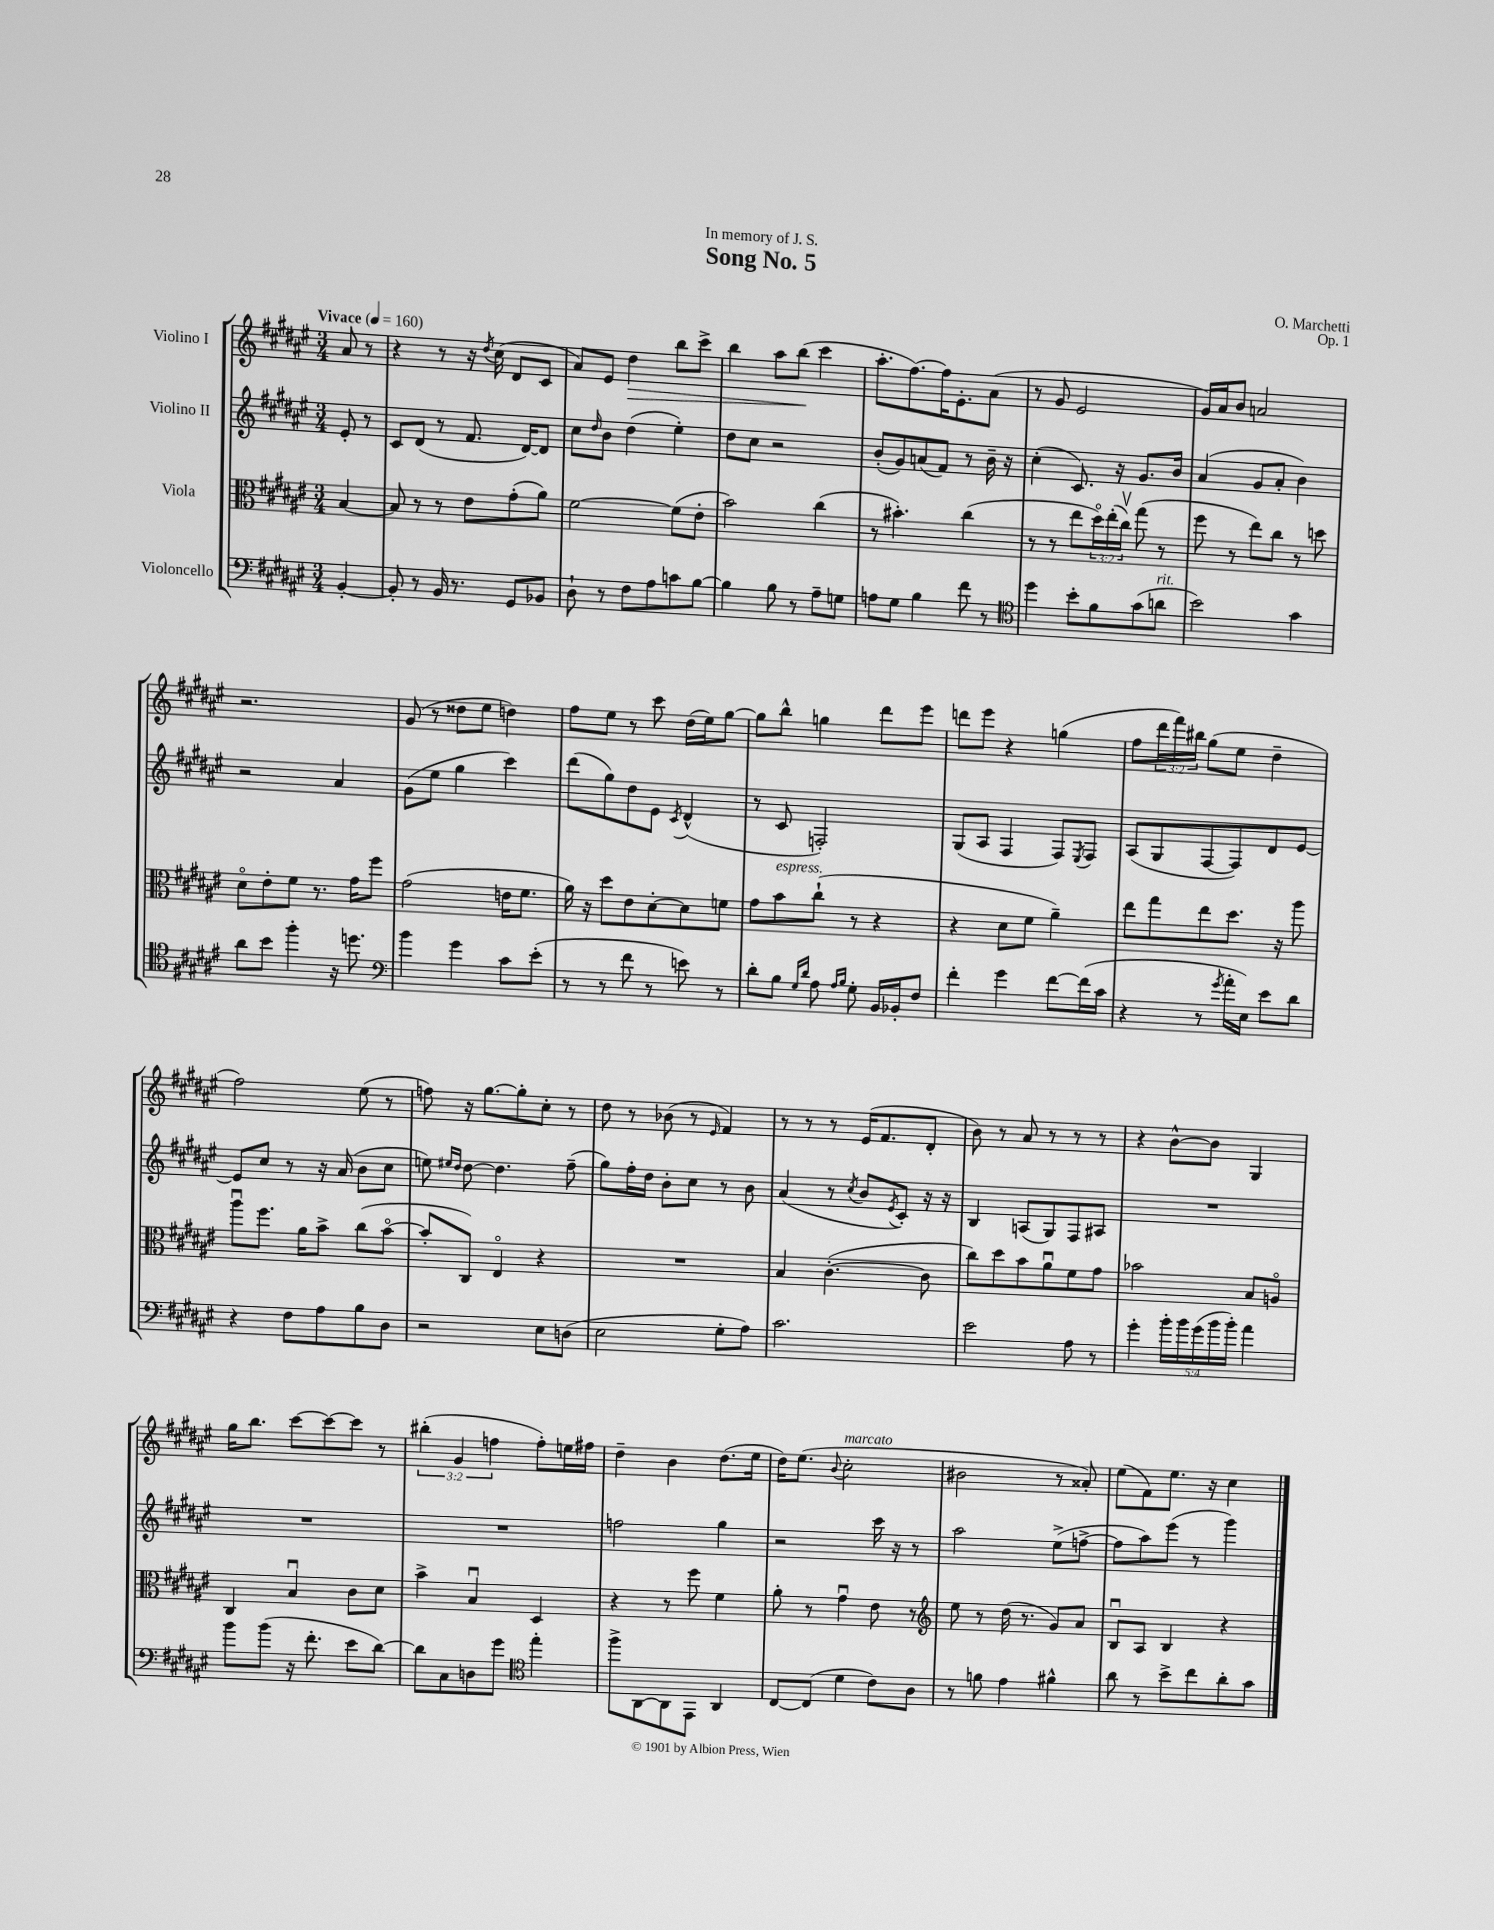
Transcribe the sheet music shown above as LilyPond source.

\header { title = "Song No. 5" composer = "O. Marchetti" dedication = "In memory of J. S." opus = "Op. 1" }
<<
\new StaffGroup <<
\new Staff = "s0" \with { instrumentName = "Violino I" } {
    \clef treble \key fis \major \numericTimeSignature \time 3/4 \override Staff.TupletNumber.text = #tuplet-number::calc-fraction-text \partial 4 \tempo "Vivace" 4 = 160
    ais'8 r8 |
    r4 r8 r16 \acciaccatura { dis''8 } cis''16( dis'8 cis'8 |
    ais'8) eis'8 dis''4\> b''8 cis'''8-> |
    b''4 ais''8 b''8\!( cis'''4 |
    ais''8.-. fis''8.~) fis''16 eis'8.-. ais'8( |
    r8 gis'8 eis'2 |
    gis'16) ais'16 b'8 a'2 |
    r2. |
    gis'8( r8 disis''8 eis''8 d''4) |
    fis''8 eis''8 r8 cis'''8 dis''16( eis''16) gis''8~ |
    gis''8 b''8-^ g''4 dis'''8 eis'''8 |
    d'''8 eis'''8 r4 g''4( |
    fis''8 \tuplet 3/2 { dis'''16 fis'''16) bis''16 } gis''8( eis''8 dis''4-- |
    fis''2) eis''8( r8 |
    f''8) r16 gis''8.~ gis''8-. cis''8-. r8 |
    dis''8 r8 bes'8( r8 \grace { eis'16 } fis'4) |
    r8 r8 r8 eis'16( fis'8. dis'8-. |
    b'8) r8 ais'8 r8 r8 r8 |
    r4 b'8~-^ b'8 gis4 |
    gis''16 b''8. cis'''8~ cis'''8~ cis'''8 r8 |
    \tuplet 3/2 { bis''4-.( gis'4 f''4 } f''8-.) e''16 fis''16 |
    dis''4-- b'4 dis''8.( eis''16 |
    dis''16) eis''8.( \appoggiatura { b'8 } cis''2-.^\markup { \italic "marcato" } |
    bis'2 r8 aisis'8-.) |
    eis''8( fis'8) eis''8. r16 cis''4 \bar "|." |
}
\new Staff = "s1" \with { instrumentName = "Violino II" } {
    \clef treble \key fis \major \numericTimeSignature \time 3/4 \partial 4
    eis'8-. r8 |
    cis'8 dis'8( r8 fis'8. dis'16~) dis'8 |
    cis''8 \grace { dis''16 } b'8 dis''4( eis''4-.) |
    dis''8 cis''8 r2 |
    b'8-.( gis'8) a'8( fis'8) r8 b'16-- r16 |
    cis''4-.( cis'8.) r16 gis'8. b'16 |
    ais'4( gis'8 ais'8-. b'4) |
    r2 ais'4 |
    gis'8( eis''8 gis''4 cis'''4) |
    dis'''8( gis''8) dis''8 eis'8 \acciaccatura { cis'8 } dis'4-^( |
    r8 cis'8 f2-.) |
    gis8( ais8 fis4 fis8) \acciaccatura { eis8 } fis8 |
    ais8( gis8 fis8~ fis8) dis'8 eis'8~ |
    eis'8 cis''8 r8 r16 ais'16( b'8 cis''8 |
    e''8) \grace { eis''16 dis''16 } dis''8~ dis''4. fis''8--( |
    gis''8) fis''16-. dis''16 b'8-. cis''8 r8 b'8 |
    ais'4( r8 \acciaccatura { cis''8 } b'8 \acciaccatura { eis'8 } cis'8-.) r16 r16 |
    b4 a8( gis8) fis8 ais8 |
    R2. |
    R2. |
    R2. |
    f''2 gis''4 |
    r2 cis'''16 r16 r8 |
    ais''2 eis''8->( f''8~-> |
    f''8 ais''8) eis'''8( r8 gis'''4) \bar "|." |
}
\new Staff = "s2" \with { instrumentName = "Viola" } {
    \clef alto \key fis \major \numericTimeSignature \time 3/4 \override Staff.TupletNumber.text = #tuplet-number::calc-fraction-text \partial 4
    b4~ |
    b8 r8 r8 eis'8 gis'8-.( ais'8) |
    fis'2~ fis'8( eis'8-. |
    b'2) cis''4( |
    r8 bis'4.-.) cis''4( |
    r8 r8 eis''8 \tuplet 3/2 { dis''16\flageolet) eis''16-.( cis''16\upbow) } gis''8( r8 |
    fis''8 r8 eis''8) cis''8 r8 d''8 |
    dis'8\flageolet eis'8-. fis'8 r8. gis'16 fis''8 |
    gis'2( e'16 fis'8. |
    ais'16) r16 dis''8 eis'8 dis'8~-. dis'8 f'8 |
    gis'8 b'8^\markup { \italic "espress." } cis''8-!( r8 r4 |
    r4 dis'8 fis'8 ais'4--) |
    eis''8 gis''8 eis''8 dis''8. r16 ais''8 |
    ais''8\downbow fis''8. ais'16 b'8-> cis''8( b'8~\flageolet |
    b'8-. cis8) eis4\flageolet r4 |
    R2. |
    b4 cis'4.~-.( cis'8 |
    cis''8) dis''8 b'8 ais'8\downbow fis'8 gis'8 |
    bes'2 b8 a8\flageolet |
    cis4 b4\downbow cis'8 dis'8 |
    b'4-> b4\downbow dis4 |
    r4 r8 fis''8 fis'4 |
    ais'8-. r8 gis'4\downbow eis'8 r8 |
    \clef treble eis''8 r8 dis''16( r8. gis'8) ais'8 |
    b8\downbow ais8 b4 r4 \bar "|." |
}
\new Staff = "s3" \with { instrumentName = "Violoncello" } {
    \clef bass \key fis \major \numericTimeSignature \time 3/4 \override Staff.TupletNumber.text = #tuplet-number::calc-fraction-text \partial 4
    b,4~-. |
    b,8-. r8 b,16 r8. gis,8 bes,8 |
    dis8-! r8 fis8 ais8 c'8 b8~ |
    b4 b8 r8 ais8-- g8 |
    a8 gis8 b4 fis'8 r8 |
    \clef tenor dis''4 b'8-. fis'8 gis'8( a'8^\markup { \italic "rit." } |
    b'2) gis'4 |
    ais'8 b'8 fis''4-. r16 d''8. |
    \clef bass b'4 gis'4 cis'8 eis'8-.( |
    r8 r8 fis'8 r8 e'8) r8 |
    dis'8-. b8 \grace { gis16 dis'16 } ais8 \grace { ais16 b16 } gis8-. b,16 bes,16-. fis8 |
    fis'4-. gis'4 fis'8~ fis'16( cis'16 |
    r4 r8 \acciaccatura { gis'8 } ais'16-. eis16) eis'8 dis'8 |
    r4 fis8 ais8 b8 dis8 |
    r2 eis8 d8( |
    eis2 gis8-. ais8) |
    cis'2. |
    eis'2 ais8 r8 |
    gis'4-. \tuplet 5/4 { b'16-. b'16 gis'16( b'16 b'16-.) } ais'4 |
    b'8 b'8( r16 fis'8.-. eis'8 dis'8~) |
    dis'8 cis8 d8 gis'8 \clef tenor eis''4-. |
    fis''8-> ais,8~ ais,8 eis,8 ais,4 |
    cis8~ cis8( dis'4 cis'8) ais8 |
    r8 f'8 eis'4 fis'4-^ |
    ais'8 r8 b'8-> cis''8 ais'8-. gis'8 \bar "|." |
}
>>
>>
\layout { \context { \Score \remove "Bar_number_engraver" } }
